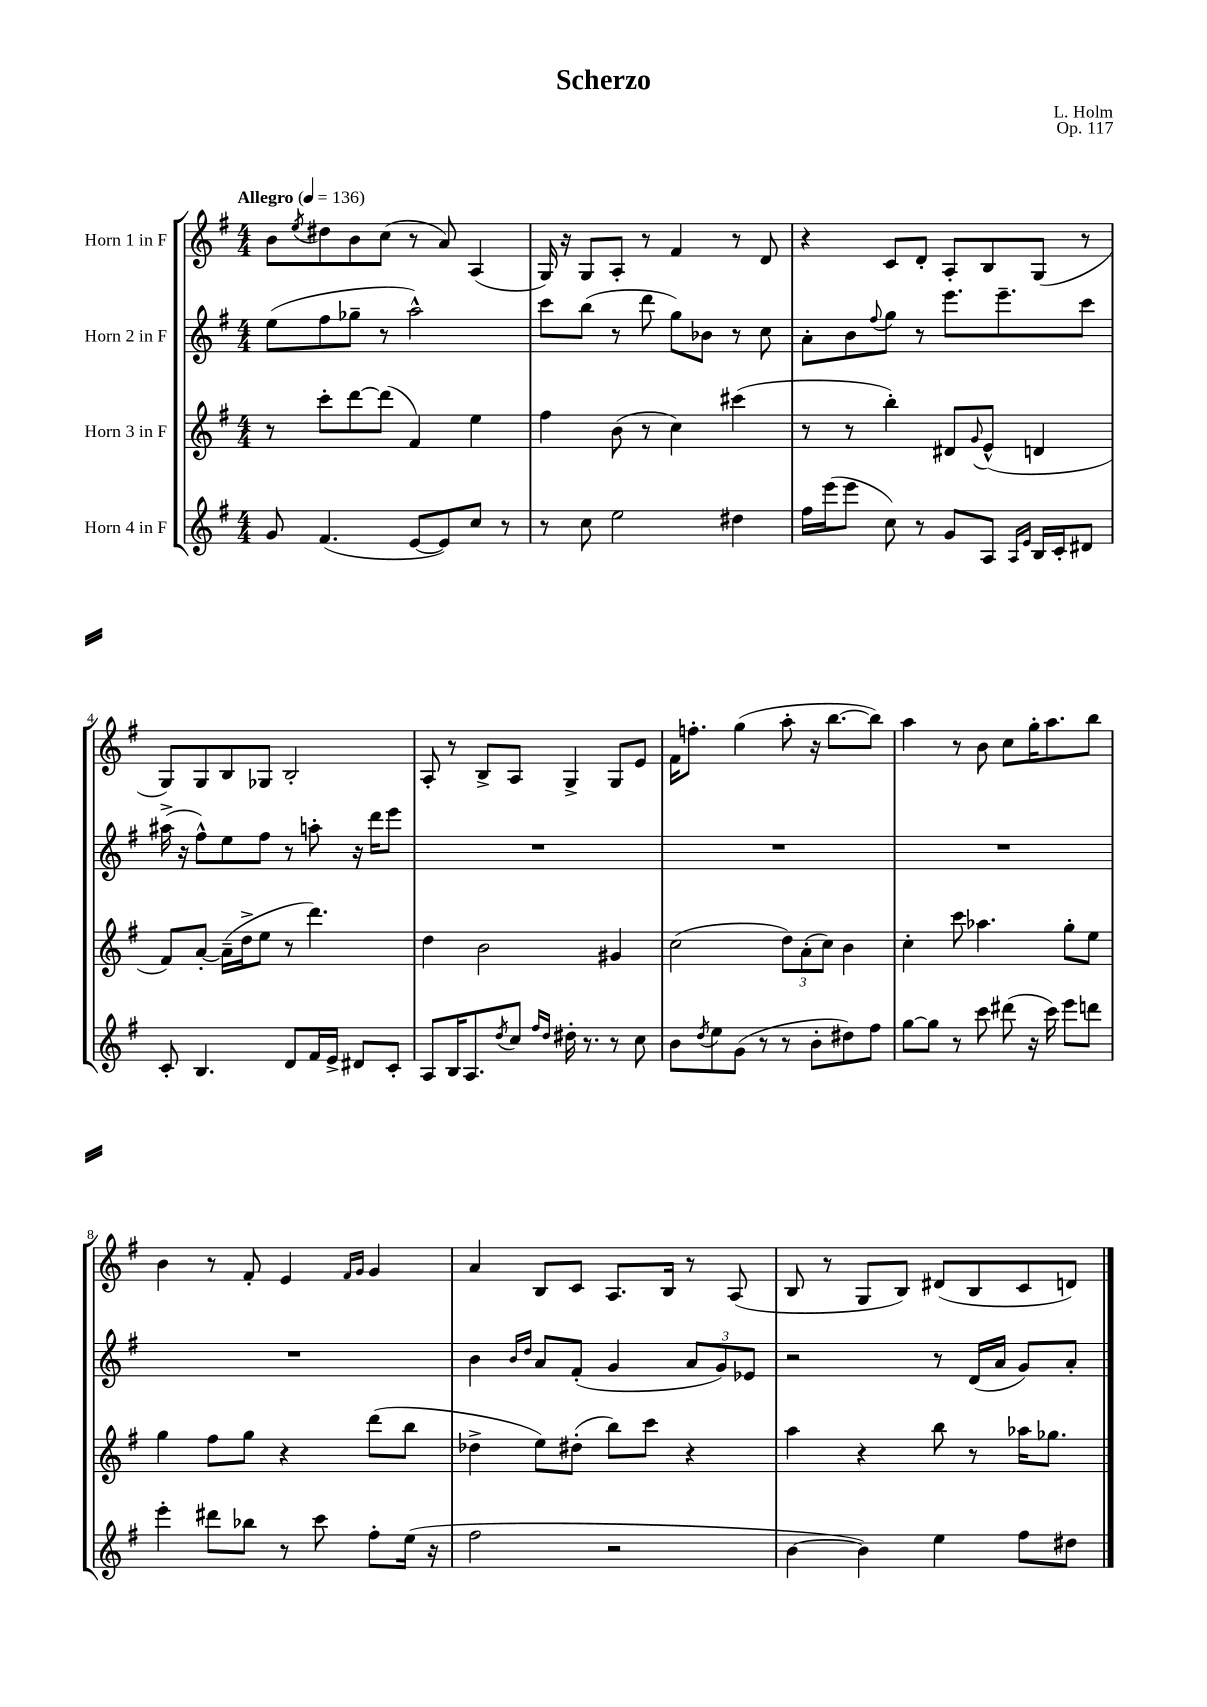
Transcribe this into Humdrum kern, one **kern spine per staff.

**kern	**kern	**kern	**kern
*staff4	*staff3	*staff2	*staff1
*clefG2	*clefG2	*clefG2	*clefG2
*k[f#]	*k[f#]	*k[f#]	*k[f#]
*M4/4	*M4/4	*M4/4	*M4/4
*MM136	*MM136	*MM136	*MM136
8g/	8r	(8ee\L	8b\L
.	.	.	8qee/
(4.f#/	8ccc'\L	8ff#\	8dd#\
.	[8ddd\	8gg-~\J	8b\
.	(8ddd\]J	8r	(8cc\J
[8e/L	4f#/)	2aa^^\)	8r
8e/])	.	.	8a/)
8cc/J	4ee\	.	(4A/
8r	.	.	.
=	=	=	=
8r	4ff#\	8ccc\L	16G/)
.	.	.	16r
8cc\	.	(8bb\J	8G/L
2ee\	(8b\	8r	8A'/J
.	8r	8ddd\	8r
.	4cc\)	8gg\L)	4f#/
.	.	8b-\J	.
4dd#\	(4ccc#\	8r	8r
.	.	8cc\	8d/
=	=	=	=
16ff#\LL	8r	8a'\L	4r
(16eee\J	.	.	.
8eee\J	8r	8b\	.
.	.	8qqff#/	.
8cc\)	4bb'\)	8gg\J	8c/L
8r	.	8r	8d'/J
8g/L	8d#/L	8.eee\L	8A'/L
.	8qqg/	.	.
8A/J	(8e^^/J	.	8B/
.	.	8.eee~\	.
16qqA/LL	.	.	.
16qqe/JJ	.	.	.
16B/LL	4d/	.	(8G/J
16c'/J	.	.	.
8d#/J	.	8ccc\J	8r
=	=	=	=
8c'/	8f#/L)	(16aa#^\	8G/L)
.	.	16r	.
4.B/	[8a'/J	8ff#^^\L)	8G/
.	(16a~\]LL	8ee\	8B/
.	16dd^\J	.	.
.	8ee\J	8ff#\J	8G-/J
8d/L	8r	8r	2B'/
16f#/L	4.ddd\)	8aa'\	.
16e^/JJ	.	.	.
8d#/L	.	16r	.
.	.	16ddd\LK	.
8c'/J	.	8eee\J	.
=	=	=	=
8A/L	4dd\	1r	8A'/
16B/K	.	.	8r
8.A/	.	.	.
.	2b\	.	8B^/L
8qdd/	.	.	.
8cc/J	.	.	8A/J
16qqff#/LL	.	.	.
16qqdd/JJ	.	.	.
16dd#'\	.	.	4G^/
8.r	.	.	.
8r	4g#/	.	8G/L
8cc\	.	.	8e/J
=	=	=	=
8b\L	(2cc\	1r	16f#\LK
.	.	.	8.ff'\J
8qdd/	.	.	.
8ee\	.	.	.
(8g\J	.	.	(4gg\
8r	.	.	.
8r	12dd\L)	.	8aa'\
.	(12a'\	.	.
8b'\L	.	.	16r
.	12cc\J)	.	.
.	.	.	[8.bb\L
8dd#\)	4b\	.	.
8ff#\J	.	.	8bb\]J)
=	=	=	=
[8gg\L	4cc'\	1r	4aa\
8gg\]J	.	.	.
8r	8ccc\	.	8r
8ccc\	4.aa-\	.	8b\
(8ddd#\	.	.	8cc\L
16r	.	.	16gg'\K
16ccc\)	.	.	8.aa\
8eee\L	8gg'\L	.	.
8ddd\J	8ee\J	.	8bb\J
=	=	=	=
4eee'\	4gg\	1r	4b\
8ddd#\L	8ff#\L	.	8r
8bb-\J	8gg\J	.	8f#'/
8r	4r	.	4e/
8ccc\	.	.	.
.	.	.	16qqf#/LL
.	.	.	16qqg/JJ
8ff#'\L	(8ddd\L	.	4g/
(16ee\Jk	8bb\J	.	.
16r	.	.	.
=	=	=	=
2ff#\	4dd-^\	4b\	4a/
.	.	16qqb/LL	.
.	.	16qqdd/JJ	.
.	8ee\L)	8a/L	8B/L
.	(8dd#'\J	(8f#'/J	8c/J
2r	8bb\L)	4g/	8.A/L
.	8ccc\J	.	.
.	.	.	16B/Jk
.	4r	12a/L	8r
.	.	12g/)	.
.	.	.	(8A/
.	.	12e-/J	.
=	=	=	=
[4b\	4aa\	2r	8B/
.	.	.	8r
4b\])	4r	.	8G/L
.	.	.	8B/J)
4ee\	8bb\	8r	(8d#/L
.	8r	(16d/LL	8B/
.	.	16a/JJ	.
8ff#\L	16aa-\LK	8g/L)	8c/
.	8.gg-\J	.	.
8dd#\J	.	8a'/J	8d/J)
==	==	==	==
*-	*-	*-	*-
